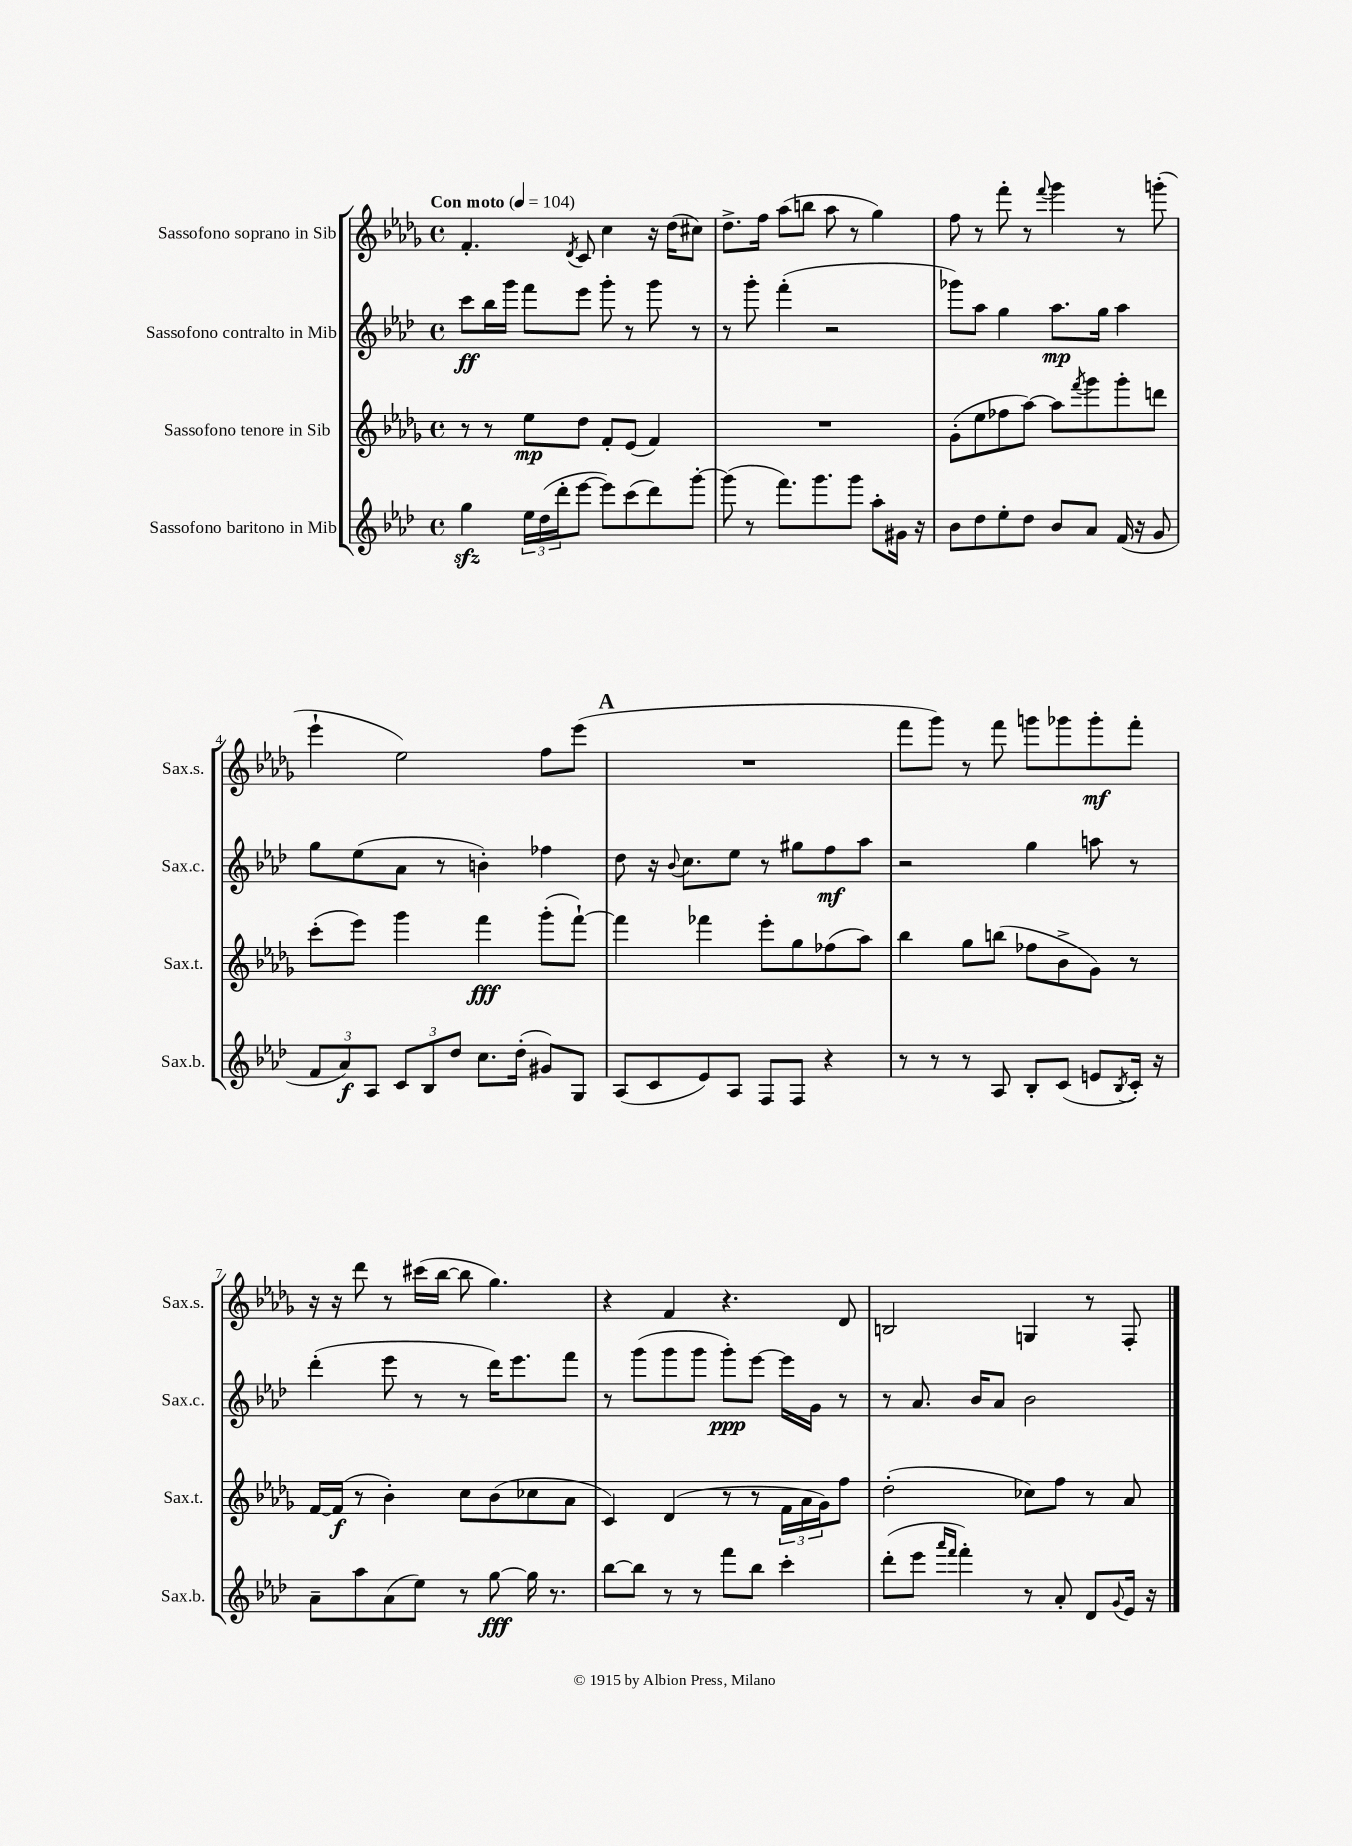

**kern	**dynam	**kern	**dynam	**kern	**dynam	**kern	**dynam
*part4	*part4	*part3	*part3	*part2	*part2	*part1	*part1
*staff4	*staff4	*staff3	*staff3	*staff2	*staff2	*staff1	*staff1
*I"Sassofono baritono in Mib	*	*I"Sassofono tenore in Sib	*	*I"Sassofono contralto in Mib	*	*I"Sassofono soprano in Sib	*
*I'Sax.b.	*	*I'Sax.t.	*	*I'Sax.c.	*	*I'Sax.s.	*
*clefG2	*	*clefG2	*	*clefG2	*	*clefG2	*
*k[b-e-a-d-]	*	*k[b-e-a-d-g-]	*	*k[b-e-a-d-]	*	*k[b-e-a-d-g-]	*
*M4/4	*	*M4/4	*	*M4/4	*	*M4/4	*
*met(c)	*	*met(c)	*	*met(c)	*	*met(c)	*
*MM104	*	*MM104	*	*MM104	*	*MM104	*
=1	=1	=1	=1	=1	=1	=1	=1
!	!	!	!	!	!	!LO:TX:a:B:t=Con moto	!
4ggzz\	.	8r	.	8ccc\L	ff	4.f'/	.
.	.	8r	.	16bb-\L	.	.	.
.	.	.	.	16ggg\JJ	.	.	.
24ee-\LL	.	8ee-\L	mp	8fff\L	.	.	.
(24dd-\	.	.	.	.	.	.	.
24ddd-'\J	.	.	.	.	.	.	.
.	.	.	.	.	.	8qd-/	.
[8eee-\J	.	8dd-\J	.	8eee-\J	.	8c/	.
8eee-\L])	.	8f'/L	.	8ggg'\	.	4cc\	.
(8ccc\	.	(8e-/J	.	8r	.	.	.
8ddd-\)	.	4f/)	.	8ggg\	.	16r	.
.	.	.	.	.	.	(16dd-\KL	.
[8ggg'\J	.	.	.	8r	.	8cc#X\J)	.
=2	=2	=2	=2	=2	=2	=2	=2
(8ggg\]	.	1r	.	8r	.	8.dd-^\L	.
8r	.	.	.	8ggg'\	.	.	.
.	.	.	.	.	.	16ff\Jk	.
8.fff\L)	.	.	.	(4fff'\	.	(8aa-\L	.
.	.	.	.	.	.	8bbn\J	.
8.ggg\	.	.	.	.	.	.	.
.	.	.	.	2r	.	8aa-\	.
8ggg\J	.	.	.	.	.	8r	.
8aa-'\L	.	.	.	.	.	4gg-\)	.
16g#X\Jk	.	.	.	.	.	.	.
16r	.	.	.	.	.	.	.
=3	=3	=3	=3	=3	=3	=3	=3
8b-\L	.	(8g-'\L	.	8ggg-X\L)	.	8ff\	.
8dd-\	.	8ee-\	.	8aa-\J	.	8r	.
8ee-'\	.	8ff-X\	.	4gg\	.	8fff'\	.
8dd-\J	.	[8aa-\J)	.	.	.	8r	.
.	.	.	.	.	.	8qqfff/	.
8b-/L	.	8aa-\L]	.	8.aa-\L	mp	4ggg-\	.
.	.	8qfff/	.	.	.	.	.
8a-/J	.	8ggg-\	.	.	.	.	.
.	.	.	.	16gg\Jk	.	.	.
(16f/	.	8ggg-'\	.	4aa-\	.	8r	.
16r	.	.	.	.	.	.	.
8g/	.	8dddn\J	.	.	.	(8gggn'\	.
!!LO:LB:g=z
=4	=4	=4	=4	=4	=4	=4	=4
12f/L	.	(8ccc'\L	.	8gg\L	.	4eee-`\	.
12a-/)	f	.	.	.	.	.	.
.	.	8eee-\J)	.	(8ee-\	.	.	.
12A-/J	.	.	.	.	.	.	.
12c/L	.	4ggg-\	.	8a-\J	.	2ee-\)	.
12B-/	.	.	.	.	.	.	.
.	.	.	.	8r	.	.	.
12dd-/J	.	.	.	.	.	.	.
8.cc\L	.	4fff\	fff	4bn'\)	.	.	.
(16dd-'\Jk	.	.	.	.	.	.	.
8g#X/L)	.	(8ggg-'\L	.	4ff-X\	.	8ff\L	.
8G/J	.	[8fff`\J)	.	.	.	(8eee-\J	.
!!LO:REH:place=s1:t=A
=5	=5	=5	=5	=5	=5	=5	=5
(8A-/L	.	4fff\]	.	8dd-\	.	1r	.
8c/	.	.	.	16r	.	.	.
.	.	.	.	8qqb-/	.	.	.
.	.	.	.	8.cc\L	.	.	.
8e-/)	.	4fff-X\	.	.	.	.	.
8A-/J	.	.	.	8ee-\J	.	.	.
8F/L	.	8eee-'\L	.	8r	.	.	.
8F/J	.	8gg-\	.	8gg#X\L	.	.	.
4r	.	(8ff-X\	.	8ff\	mf	.	.
.	.	8aa-\J)	.	8aa-\J	.	.	.
=6	=6	=6	=6	=6	=6	=6	=6
8r	.	4bb-\	.	2r	.	8fff\L	.
8r	.	.	.	.	.	8ggg-\J)	.
8r	.	8gg-\L	.	.	.	8r	.
8A-/	.	(8bbn\J	.	.	.	8fff\	.
8B-'/L	.	8ff-X\L	.	4gg\	.	8gggn\L	.
(8c/J	.	8b-^\	.	.	.	8ggg-X\	.
8en/L	.	8g-\J)	.	8aan\	.	8ggg-'\	mf
8qB-/	.	.	.	.	.	.	.
16c'/Jk)	.	8r	.	8r	.	8fff'\J	.
16r	.	.	.	.	.	.	.
!!LO:LB:g=z
=7	=7	=7	=7	=7	=7	=7	=7
8a-~\L	.	[16f/LL	.	(4ddd-'\	.	16r	.
.	.	(16f/JJ]	f	.	.	16r	.
8aa-\	.	8r	.	.	.	8ddd-\	.
(8a-\	.	4b-'\)	.	8eee-\	.	8r	.
8ee-\J)	.	.	.	8r	.	(16ccc#X\LL	.
.	.	.	.	.	.	[16bb-\JJ	.
8r	.	8cc\L	.	8r	.	8bb-\]	.
[8gg\	fff	(8b-\	.	16ddd-\KL)	.	4.gg-\)	.
.	.	.	.	8.eee-\	.	.	.
16gg\]	.	8cc-X\	.	.	.	.	.
8.r	.	.	.	.	.	.	.
.	.	8a-\J	.	8fff\J	.	.	.
=8	=8	=8	=8	=8	=8	=8	=8
[8bb-\L	.	4c/)	.	8r	.	4r	.
8bb-\J]	.	.	.	(8ggg\L	.	.	.
8r	.	(4d-/	.	8ggg\	.	4f/	.
8r	.	.	.	8ggg\J	.	.	.
8fff\L	.	8r	.	8ggg'\L)	ppp	4.r	.
8bb-\J	.	8r	.	[8eee-\J	.	.	.
4ccc'\	.	24f\LL	.	16eee-\LL]	.	.	.
.	.	24a-\	.	.	.	.	.
.	.	.	.	16g\JJ	.	.	.
.	.	24g-\J)	.	.	.	.	.
.	.	8ff\J	.	8r	.	8d-/	.
=9	=9	=9	=9	=9	=9	=9	=9
(8ddd-'\L	.	(2dd-'\	.	8r	.	2Bn/	.
8eee-\J	.	.	.	8.a-/	.	.	.
16qqaaa-/LL	.	.	.	.	.	.	.
16qqfff/JJ	.	.	.	.	.	.	.
4fff'\)	.	.	.	.	.	.	.
.	.	.	.	16b-/KL	.	.	.
.	.	.	.	8a-/J	.	.	.
8r	.	8cc-X\L)	.	2b-\	.	4Gn/	.
8a-'/	.	8ff\J	.	.	.	.	.
8d-/L	.	8r	.	.	.	8r	.
8qqg/	.	.	.	.	.	.	.
16e-/Jk	.	8a-/	.	.	.	8F'/	.
16r	.	.	.	.	.	.	.
==	==	==	==	==	==	==	==
*-	*-	*-	*-	*-	*-	*-	*-
